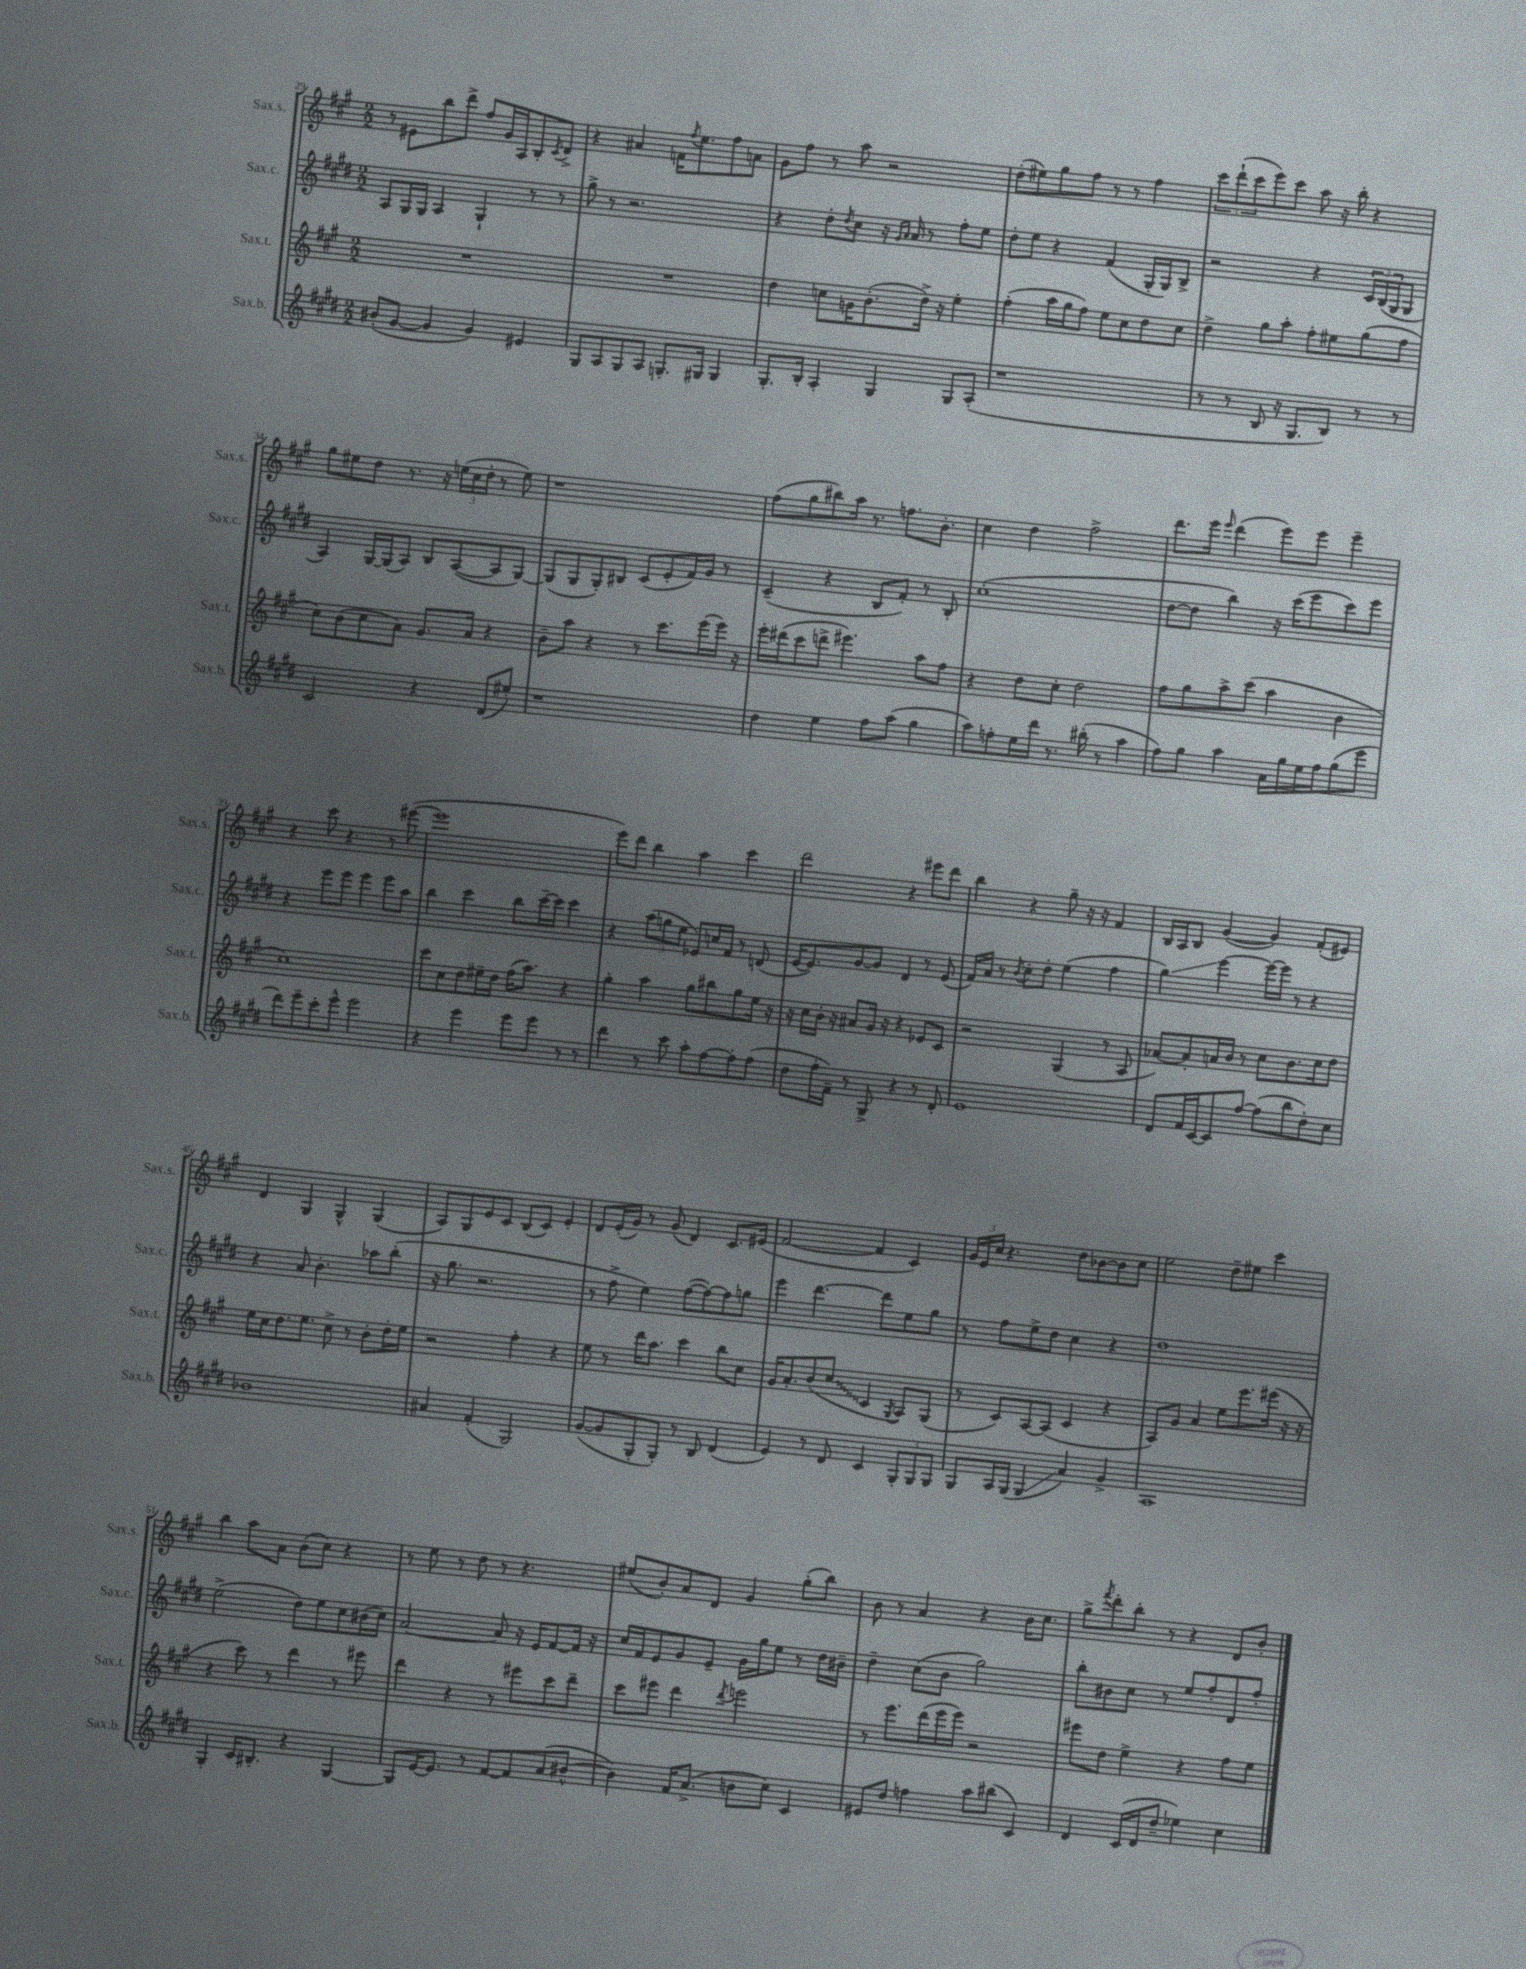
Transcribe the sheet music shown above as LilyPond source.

<<
\new StaffGroup <<
\new Staff = "s0" \with { instrumentName = "Sax.s." shortInstrumentName = "Sax.s." } {
    \clef treble \key a \major \numericTimeSignature \time 2/2
    r8 eis'8 b''8 d'''8-> fis''8 gis'16 a16 b8-. \acciaccatura { cis'8 } d'8-> |
    r4 ais'4 f'16 \acciaccatura { fis''8 } e''8. fis''8 a'8 |
    gis'8 fis''8 r8 a''8 r2 |
    d''8-.( eis''8) gis''8 fis''8 r8 r8 fis''4 |
    \tuplet 3/2 { cis'''8 d'''8-!( cis'''8 } e'''8) cis'''8 a''8 r16 b''16-. r4 |
    gis''8 eis''8 d''8 r8. r16 \tuplet 3/2 { e''16( cis''16 d''16-. } r8 e''8) |
    r1 |
    fis''8( gis''8 bis''8) a''16 r8. f''8. b'8.-. |
    cis''4 d''4 fis''2-> |
    d'''8. e'''16 \grace { e'''16 } d'''4( e'''8) e'''8 e'''4-- |
    r4 cis'''8 r4. r8 eis'''8~( |
    eis'''1 |
    e'''8) d'''8 b''4 a''4 cis'''4 |
    d'''2 r4 eis'''8 d'''8 |
    b''4 r4 gis''8-- r16 r16 fis'4 |
    b16 a16 b8 gis'4~( gis'4) fis'8-.( eis'8) |
    d'4 gis4 gis4-^ gis4( |
    a8) gis8 e'8 cis'8 b8( cis'8) e'4-. |
    d'8 e'16-.( gis'16) r8 gis'8( d'4) cis'8. eis'16( |
    fis'2~ fis'4 cis'4) |
    \tuplet 3/2 { gis'16 e'16 cis''16 } r4. d''8 bes'8~ bes'8 cis''8 |
    e''2 d''8-- eis''8 cis'''4 |
    b''4 a''8 a'8 b'8( cis''8) r4 |
    r8 e''8 r8 d''8 r8 r4. |
    eis''8( b'8-.) a'8 d'8 gis'4 gis''8-.( b''8) |
    b'8 r8 a'4 r4 b'16 cis''8. |
    gis''8-> \acciaccatura { fis'''8 } d'''8-. b''8-. r8 r4 d'8 b'8-. \bar "|." |
}
\new Staff = "s1" \with { instrumentName = "Sax.c." shortInstrumentName = "Sax.c." } {
    \clef treble \key e \major \numericTimeSignature \time 2/2
    a8 gis16 gis16 a4 gis4-! r8 r8 |
    gis''8-> r8 r2. |
    r4 dis''8-. \acciaccatura { dis''8 } cis''8 r16 \grace { gis'16 a'16 } a'16 r8 fis''8-. e''8 |
    dis''8-. e''8 r4 fis'4( gis16-. gis16) b8-> |
    r2 r4 \tuplet 3/2 { cis'16 b16( gis16 } gis8 |
    a4) gis16~ gis16( a8) b8 a8~( a8 gis8~) |
    gis8( gis8 gis8-.) bis8 cis'8( e'8-. fis'16) gis'16 r8 |
    cis'4--( r4 b8 fis'8-.) r8 b8-. |
    cis''1-.( |
    dis''8~ dis''8 b''4) r16 cis'''16( e'''8 cis'''8) e'''8 |
    r4 e'''8 e'''8 e'''4 e'''8 a''8 |
    b''4 cis'''4 b''8 cis'''16~-- cis'''16 cis'''4 |
    r4 \tuplet 3/2 { a''8( g''8 e''8 } ees'8) c''16 fis'16 r8 d'8( |
    e'16~ e'8.) gis'8~ gis'8 dis'4 r8 e'8( |
    fis'16) a'16 r8 \acciaccatura { b'8 } cis''8-. dis''8-. e''4( fis''4 |
    gis''4\glissando) e'''4~ e'''16~ e'''16 r8 r4 |
    r4 a'8 b'4.-. aes''8 b''8-.( |
    r16 gis''8. r2. |
    r8 fis''8-> e''4) fis''8~( fis''8~) fis''8 g''8 |
    e'''4 dis'''4.~ dis'''8 e''8 gis''8 |
    r8 fis''8 e''8-> dis''8 cis''4 r4 |
    dis''1 |
    e''2->( dis''8) e''8 cis''8 bis'16( cis''16) |
    a'2~ a'8 r16 e'16 fis'8~ fis'16 r16 |
    cis''16 fis'16 e'8 gis'8 e'8-- gis'16 gis''16 e''8 r8 dis''16 bis'16-- |
    dis''4-- cis''8( b'8 gis''2) |
    b''8-. bis'8 cis''8 r8 e''8 fis''8-. dis'8 fis''8-. \bar "|." |
}
\new Staff = "s2" \with { instrumentName = "Sax.t." shortInstrumentName = "Sax.t." } {
    \clef treble \key a \major \numericTimeSignature \time 2/2
    R1 |
    R1 |
    d''4 c''8 g'16 b'8.-.( d''16->) r16 e''4-. |
    fis''4-.( a''16 gis''16 fis''8) e''8 cis''8 d''8 cis''8 |
    d''4-> gis''8 a''8-. fis''8-. eis''8 gis''8( fis''8 |
    cis''8) b'8( cis''8 a'8) gis'8. a'16 r4 |
    b'8-- a''8 r4 r8 cis'''8. e'''16( e'''16) r16 |
    e'''16-. dis'''16( cis'''8 d'''8-> eis'''4.) a''8 fis''8 |
    r4 d''8 cis''8-. d''2 |
    fis''8 gis''8 a''8-> cis'''8( a''4 b'4 |
    cis''1) |
    cis'''8 cis''8 d''8 eis''16-- d''16 fis''16( a''8.) r4 |
    gis''4-. a''4 gis''8 bis''8 gis''8 e''16 r16 |
    r16 cis''16 b'16-. r16 ais'8 gis'16 r16 r4 ees'8 cis'8 |
    r2 gis4( r8 a8 |
    aes'8~) aes'8-. a'16 b'16 r8 cis''8 b'8. cis''16 d''8 |
    e''16 cis''16 d''8. e''8. cis''8-> r8 b'8-. d''16-. e''16 |
    r2 fis''4-. r4 |
    e''8 r8 d'''16 a''8. cis'''4 b''8 cis''8 |
    gis'16 a'8.-. b'8( \once \override Glissando.style = #'zigzag cis''8\glissando cis'4 \acciaccatura { gis8 } a8) gis8( |
    r8 cis'8) a8~ a8( cis'4 r4 |
    a8) gis'8 a'4 e''8 e'''8. eis'''16( r16 r16 |
    r4 cis'''8) r8 d'''4 r8 eis'''8 |
    d'''4 r4 r8 eis'''8 cis'''8 d'''8-- |
    cis'''8 eis'''8 d'''4 \acciaccatura { d'''8 } e'''2 |
    r8 e'''8. d'''16( e'''16 e'''16) r2 |
    eis'''8 d''8 e''4-> r4 fis''8 e''8 \bar "|." |
}
\new Staff = "s3" \with { instrumentName = "Sax.b." shortInstrumentName = "Sax.b." } {
    \clef treble \key e \major \numericTimeSignature \time 2/2
    bis'8-.( gis'8~ gis'4 gis'4) eis'4 |
    gis8 a8 gis8 a8 g8.-. gis16 gis4 |
    gis8.-. b16-. a4-. gis4 gis8 a8-.( |
    r1 |
    r8 r8 b8 r16 gis8. b8) r8 r8 |
    cis'2 r4 dis'8( eis''8-.) |
    r1 |
    dis''4 e''4 fis''8 a''8( gis''4 |
    a''8) f''8-. e''16 dis'''16 r8. bis''16-.( r8 a''4 |
    fis''8) gis''8 a''4 a'16 gis''16 e''16 fis''16 gis''8( e'''8 |
    dis'''8) e'''8-- cis'''8-. e'''8-^ e'''2 |
    r4 e'''4 e'''8 e'''8 r8 r8 |
    dis'''4 r8 cis'''8 a''8-. fis''8~ fis''8-. fis''8( |
    dis''8 fis''16-. fis'16--) r8 gis8-> r4 r8 dis'8-. |
    e'1 |
    dis'8 fis'16 cis'16~ cis'8 fis''8~ fis''8( b''8 dis''8-.) cis''8 |
    bes'1 |
    ais'4 fis'4-.( gis2) |
    gis'8~( gis'8 gis8-. gis8-.) r8 b8 dis'4( |
    e'4) r8 dis'8 cis'4 \tuplet 3/2 { gis8-. gis8 gis8 } |
    gis8 a16 gis16( gis4\glissando a'4) gis'4-> |
    a1 |
    gis4-. cis'16 bis8.-. r4 gis4~ |
    gis8 e'16~ e'8. r8 fis'8~ fis'8 a'8( bis'8~-^ |
    bis'4) fis'16 a'8.->( b'8 cis''8) cis'4 |
    eis'8 dis''8 f''4 a''8 bis''8( cis'4) |
    dis'4 cis'16( dis'16 dis''8-- ees''4) cis''4 \bar "|." |
}
>>
>>
\layout { \context { \Score currentBarNumber = #29 } }
